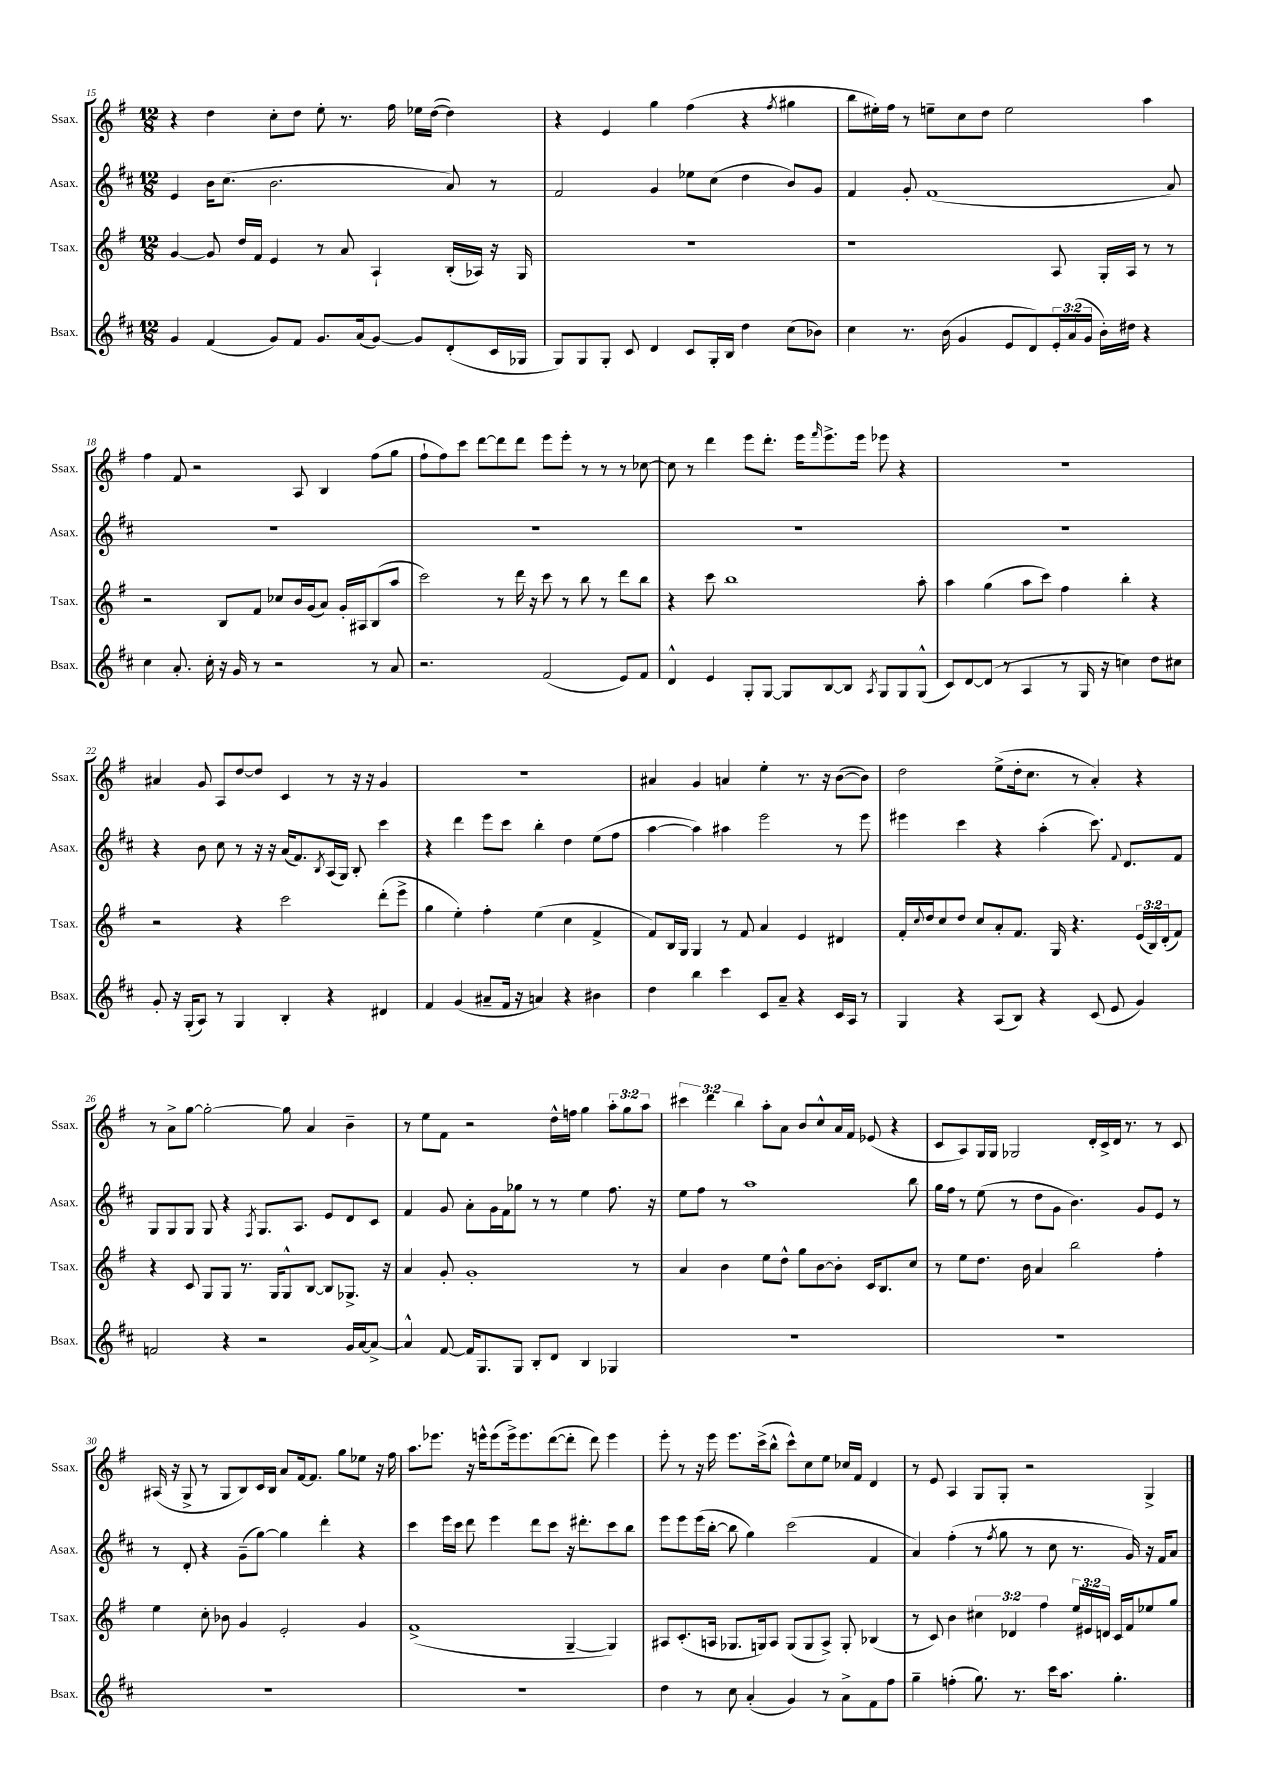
<<
\new StaffGroup <<
\new Staff = "s0" \with { instrumentName = "Ssax." shortInstrumentName = "Ssax." } {
    \clef treble \key g \major \numericTimeSignature \time 12/8 \override Staff.TupletNumber.text = #tuplet-number::calc-fraction-text
    r4 d''4 c''8-. d''8 e''8-. r8. fis''16 ees''16 d''16~( d''4) |
    r4 e'4 g''4 fis''4( r4 \acciaccatura { fis''8 } gis''4 |
    b''8 eis''16-.) fis''16 r8 e''8-- c''8 d''8 e''2 a''4 |
    fis''4 fis'8 r2 a8 b4 fis''8( g''8 |
    fis''8-! fis''8) c'''8 d'''8~ d'''8 d'''8 e'''8 e'''8-. r8 r8 r8 ces''8~ |
    ces''8 r8 d'''4 e'''8 d'''8.-. e'''16 \grace { fis'''16 } e'''8.-> e'''16 ees'''8 r4 |
    R1. |
    ais'4 g'8 a8 d''8~ d''8 c'4 r8 r16 r16 g'4 |
    R1. |
    ais'4 g'4 a'4 e''4-. r8. r16 b'8~( b'8) |
    d''2 e''8->( d''16-. c''8. r8 a'4-.) r4 |
    r8 a'8-> g''8~ g''2~-. g''8 a'4 b'4-- |
    r8 e''8 fis'8 r2 d''16-^ f''16 g''4 \tuplet 3/2 { a''8-. g''8 a''8 } |
    \tuplet 3/2 { cis'''4 d'''4 b''4 } a''8-. a'8 b'8 c''8-^ a'16 fis'16 ees'8( r4 |
    c'8 a8) g16 g16 ges2 d'16-. c'16-> d'16 r8. r8 c'8 |
    ais16( r16 g8-> r8 g8 b8) c'16 b16 a'8 fis'16~ fis'8. g''8 ees''8 r16 fis''16 |
    a''8. ees'''8. r16 e'''16-^ e'''8( e'''16->) e'''8. d'''8~( d'''8-. d'''8) e'''4 |
    e'''8-. r8 r16 e'''16 e'''8. c'''16->( b''8-^ c'''8-^) c''8 e''8 ces''16 fis'16 d'4 |
    r8 e'8 a4 g8 g8-. r2 g4-> \bar "|." |
}
\new Staff = "s1" \with { instrumentName = "Asax." shortInstrumentName = "Asax." } {
    \clef treble \key d \major \numericTimeSignature \time 12/8
    e'4 b'16 cis''8.( b'2. a'8) r8 |
    fis'2 g'4 ees''8 cis''8( d''4 b'8) g'8 |
    fis'4 g'8-. fis'1( a'8) |
    R1. |
    R1. |
    R1. |
    R1. |
    r4 b'8 cis''8 r8 r16 r16 a'16( fis'8.) \acciaccatura { b8 } a16( g16) b8-. cis'''4 |
    r4 d'''4 e'''8 cis'''8 b''4-. d''4 e''8( fis''8 |
    a''4~ a''4) ais''4 e'''2 r8 e'''8 |
    eis'''4 cis'''4 r4 a''4-.( cis'''8.) \appoggiatura { fis'8 } d'8. fis'8 |
    g8 g8 g8 g8 r4 \acciaccatura { fis8 } g8. a8. e'8 d'8 cis'8 |
    fis'4 g'8 a'8-. g'16 fis'16 ges''8 r8 r8 e''4 fis''8. r16 |
    e''8 fis''8 r8 a''1 b''8 |
    g''16 fis''16 r8 e''8( r8 d''8 g'8 b'4.) g'8 e'8 r8 |
    r8 d'8-. r4 g'8--( g''8~) g''4 d'''4-. r4 |
    cis'''4 e'''16 cis'''16 d'''8 e'''4 d'''8 cis'''8 r16 dis'''8.-. cis'''8 b''8 |
    e'''8 e'''8 e'''16( b''16~-. b''8 g''4) cis'''2( fis'4 |
    a'4) fis''4-.( r8 \acciaccatura { fis''8 } g''8 r8 cis''8 r8. g'16) r16 fis'16 a'8 \bar "|." |
}
\new Staff = "s2" \with { instrumentName = "Tsax." shortInstrumentName = "Tsax." } {
    \clef treble \key g \major \numericTimeSignature \time 12/8 \override Staff.TupletNumber.text = #tuplet-number::calc-fraction-text
    g'4~ g'8 d''16 fis'16 e'4 r8 a'8 a4-! b16-.( aes16) r16 g16 |
    R1. |
    r1 a8 g16-. a16 r8 r8 |
    r2 b8 fis'8 ces''8 b'16 g'16( a'8) g'16-. ais16 b8( a''8 |
    c'''2) r8 d'''16 r16 c'''8 r8 b''8 r8 d'''8 b''8 |
    r4 c'''8 b''1 a''8-. |
    a''4 g''4( a''8 c'''8) fis''4 b''4-. r4 |
    r2 r4 c'''2 d'''8-.( e'''8-> |
    g''4 e''4-.) fis''4-. e''4( c''4 fis'4-> |
    fis'8) b16 g16 g4 r8 fis'8 a'4 e'4 dis'4 |
    fis'16-. \appoggiatura { c''8 } d''16 c''8 d''8 c''8 a'8-. fis'8. g16 r4. \tuplet 3/2 { e'16( b16) d'16-.( } fis'8) |
    r4 c'8 g8 g8 r8. g16 g8-^ b8~ b8 ges8.-> r16 |
    a'4 g'8-. g'1-. r8 |
    a'4 b'4 e''8 d''8-^ g''8 b'8~ b'8-. c'16 b8. c''8 |
    r8 e''8 d''8. b'16 a'4 b''2 fis''4-. |
    e''4 c''8-. bes'8 g'4 e'2-. g'4 |
    fis'1->( g4~-- g4) |
    ais8 c'8.-.( a16 ges8. g16) a8 g8( g8 a8->) g8-. bes4( |
    r8 c'8) b'4 \tuplet 3/2 { cis''4 des'4 fis''4 } \tuplet 3/2 { e''16 eis'16 d'16 } c'16 fis'16 ees''8 g''8 \bar "|." |
}
\new Staff = "s3" \with { instrumentName = "Bsax." shortInstrumentName = "Bsax." } {
    \clef treble \key d \major \numericTimeSignature \time 12/8 \override Staff.TupletNumber.text = #tuplet-number::calc-fraction-text
    g'4 fis'4( g'8) fis'8 g'8. a'16( g'8~) g'8 d'8-.( cis'16 ges16 |
    g8) g8 g8-. cis'8 d'4 cis'8 g16-. b16 d''4 cis''8( bes'8) |
    cis''4 r8. b'16( g'4 e'8 d'8) \tuplet 3/2 { e'16-. a'16( g'16 } b'16-.) dis''16 r4 |
    cis''4 a'8.-. cis''16-. r16 g'16 r8 r2 r8 a'8 |
    r2. fis'2( e'8) fis'8 |
    d'4-^ e'4 g8-. g8~ g8 b8~ b8 \acciaccatura { a8 } g8 g8 g8-^( |
    cis'8) d'8~ d'8( r8 a4 r8 g16 r16 c''4) d''8 cis''8 |
    g'8-. r16 g16-.( a8) r8 g4 b4-. r4 dis'4 |
    fis'4 g'4( ais'8-- fis'16 r16 a'4) r4 bis'4 |
    d''4 b''4 cis'''4 cis'8 a'8-- r4 cis'16 a16 r8 |
    g4 r4 a8( b8) r4 cis'8( e'8 g'4) |
    f'2 r4 r2 g'16 a'16~ a'8~-> |
    a'4-^ fis'8~ fis'16 g8. g8 b8-. d'8 b4 ges4 |
    R1. |
    R1. |
    R1. |
    R1. |
    d''4 r8 cis''8 a'4-.( g'4) r8 a'8-> fis'8 fis''8 |
    g''4-- f''4-.( g''8.) r8. cis'''16 a''8. g''4.-. \bar "|." |
}
>>
>>
\layout { \context { \Score currentBarNumber = #15 } }
